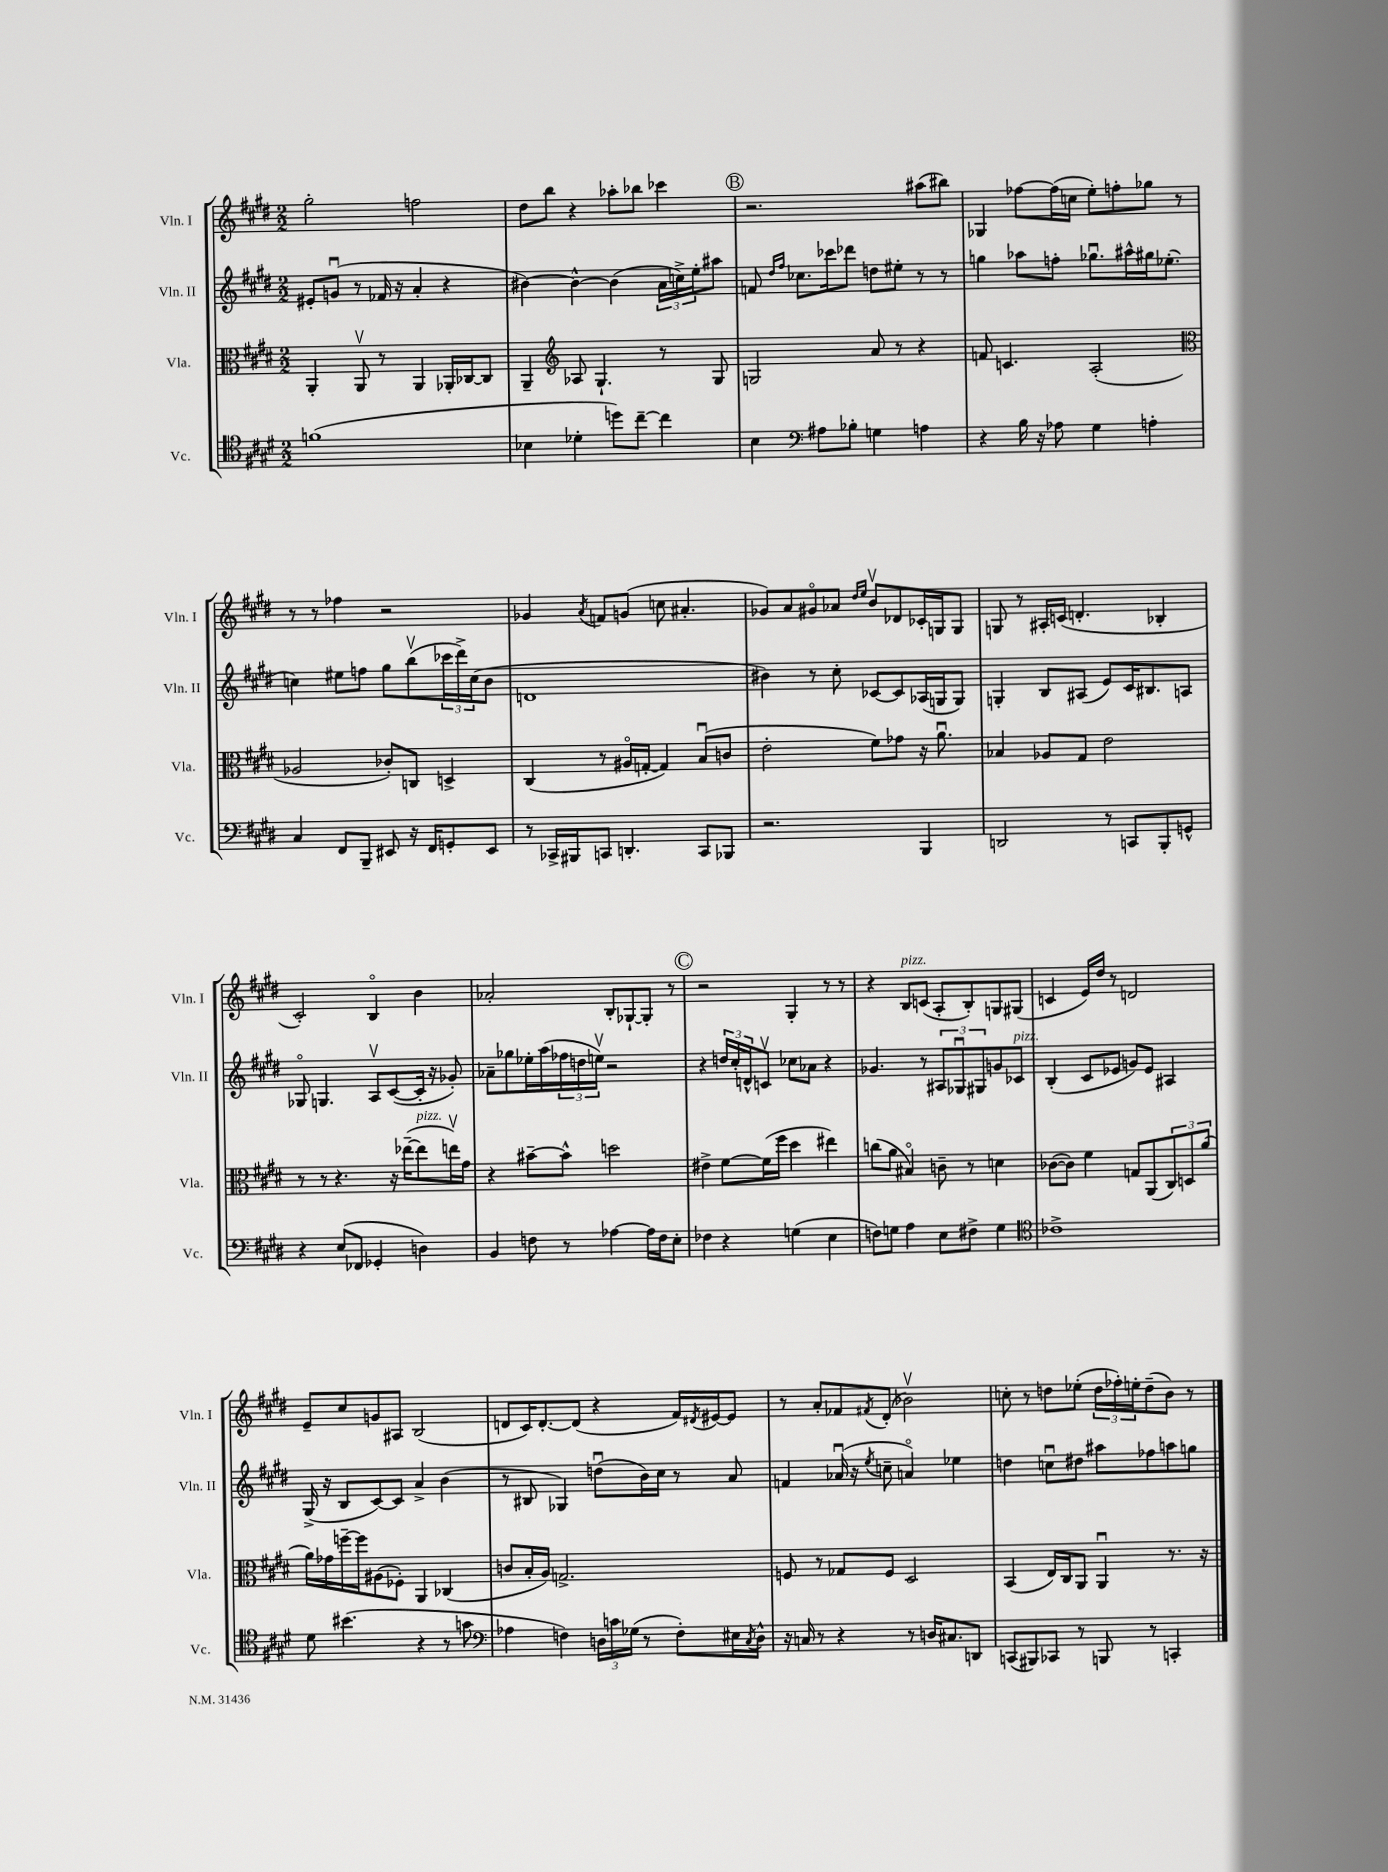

**kern	**kern	**kern	**kern
*staff4	*staff3	*staff2	*staff1
*clefC4	*clefC3	*clefG2	*clefG2
*k[f#c#g#d#]	*k[f#c#g#d#]	*k[f#c#g#d#]	*k[f#c#g#d#]
*M2/2	*M2/2	*M2/2	*M2/2
(1f	4AA'	8e#'	2gg#'
.	.	(8gu	.
.	8AAv	8r	.
.	8r	16f-	.
.	.	16r	.
.	4AA	4a'	2ff
.	16AA-'	4r	.
.	[16C-	.	.
.	8C-]	.	.
=	=	=	=
4B-	4AA~	[4b#)	8dd#
.	.	.	8bb
*	*clefG2	*	*
4d-'	8A-	4b#^^_	4r
.	4.G#`	.	.
8dd)	.	(4b#]	8aa-'
[8cc#~	.	.	8bb-
4cc#]	8r	24a	4ccc-
.	.	24cc^)	.
.	.	24ee'	.
.	8G#	8aa#	.
=	=	=	=
4B	2G	8f	2.r
.	.	16qqdd#	.
.	.	16qqff#	.
.	.	8.cc-	.
*clefF4	*	*	*
8A#	.	.	.
.	.	16ccc-	.
8B-'	.	8ddd-	.
4G	8a	8dd	.
.	8r	8ee#'	.
4A	4r	8r	(8aa#
.	.	8r	8bb#)
=	=	=	=
4r	8f	4gg	4G-
.	4.c	.	.
16B	.	8aa-	[8ff-
16r	.	.	.
8A-	.	8ff'	(16ff-]
.	.	.	16cc
4G#	(2A'	8.gg-u	8ee')
.	.	.	8ff'
.	.	16aa#^^	.
4A'	.	16gg#	8gg-
.	.	(8.ee-'	.
.	.	.	8r
=	=	=	=
*	*clefC3	*	*
4C#	2A-	4cc)	8r
.	.	.	8r
8FF#	.	8ee#	4ff-
8BBB~	.	8ff	.
8EE#	8c-')	8gg#	2r
16r	8C	(8bbv	.
16FF#	.	.	.
8GG'	4D^	24ccc-	.
.	.	24ddd#^)	.
.	.	(24cc	.
8EE#	.	8b	.
=	=	=	=
8r	(4C#	1d	4g-
16CC-^	.	.	.
16BBB#	.	.	.
.	.	.	8qa
8CC	8r	.	8f
4.DD'	16A#o	.	(8g
.	[16G'	.	.
.	4G])	.	8cc
.	.	.	4.a#'
8CC	(8Bu	.	.
8BBB-	8c	.	.
=	=	=	=
2.r	2e'	4b#)	8g-)
.	.	.	8a
.	.	8r	8g#o
.	.	8cc#'	8a-
.	.	.	16qqdd#
.	.	.	16qqee
.	8f#)	[8c-	8bv
.	8g-	8c-]	8d-
4BBB	16r	(16A-	16c-'
.	8.au	16G	16G
.	.	8G)	8G
=	=	=	=
2DD	4B-	4G'	8G
.	.	.	8r
.	8A-	8B	16A#'
.	.	.	(16c
.	8G#	(8A#	4.d'
8r	2e	8e)	.
8CC	.	16c#	.
.	.	8.B#	.
8BBB'	.	.	4B-'
8GG^^	.	8A	.
=	=	=	=
4r	8r	8G-o	2c#')
.	8r	4.G	.
(8E	4.r	.	.
8FF-	.	.	.
4GG-'	.	8Av	4Bo
.	16r	([8c#	.
.	([16ee-~	.	.
4D)	8ee-]	16c#']	4b
.	.	16r	.
.	16eev)	8g-')	.
.	16g#	.	.
=	=	=	=
4BB	4r	8a-~	2a-'
.	.	8gg-	.
8F	[8b#~	16ee-'	.
.	.	(16aa	.
8r	8b#^^]	24ff-	.
.	.	24dd	.
.	.	24eev)	.
[4A-	2dd	2r	8B'
.	.	.	[8G-`
16A-]	.	.	8G-']
16F	.	.	.
8E'	.	.	8r
=	=	=	=
4F-	4e#^	4r	2r
4r	[8f#	24dd	.
.	.	24cc#'	.
.	.	24d^^	.
.	(16f#]	8cv	.
.	16ff#	.	.
(4G	4dd#	8cc-	4G#'
.	.	8a-	.
4E	4ee#)	4r	8r
.	.	.	8r
=	=	=	=
8F)	(8cc	4.g-	4r
8G	8a	.	.
4A	4B#o)	.	8B
.	.	8r	(8c
8E	8c~	12A#	8A'
.	.	12G-u	.
8F#^	8r	.	8B')
.	.	12G#	.
4G	4d	8g	8G
.	.	8c-	(8G#
=	=	=	=
*clefC4	*	*	*
1c-^	([8c-	(4B'	4c
.	8c-])	.	.
.	4f#	8c#	16e)
.	.	.	16dd#
.	.	8e-	8r
.	8G	8g)	2d
.	(8AA	8e-	.
.	12C#)	4A#	.
.	12D	.	.
.	(12a	.	.
=	=	=	=
8d#	16a)	(16G#^	8e~
.	16g-	16r	.
(4.b#	[16ff~	8B	8cc#
.	16ff]	.	.
.	(8A#	[8c#)	8g
.	8F-')	8c#]	8A#
4r	4AA	4a^	(2B
8r	(4C-	(4b	.
8g	.	.	.
=	=	=	=
*clefF4	*	*	*
4A-	8c	8r	8d
.	16B'	8B#	16c#)
.	16A)	.	[8.d'
4F)	2.G^	4G-)	.
.	.	.	(8d]
24D	.	(8ddu	4r
24c	.	.	.
(24G-	.	.	.
8r	.	16b)	.
.	.	16cc#	.
8F')	.	8r	16f#)
.	.	.	8qd#
.	.	.	[16e#
16E#	.	8a	8e#]
8qC#	.	.	.
16D^^	.	.	.
=	=	=	=
16r	8F	4f	8r
16C	.	.	.
8r	8r	.	8a'
4r	8G-	(16a-u	8f-
.	.	16r	.
.	.	8qee	8qf#
.	8F	8cc~	(8d#'
8r	2D#	4ao)	2b-v)
16D	.	.	.
8.C#	.	.	.
.	.	4ee-	.
8DD	.	.	.
=	=	=	=
(8CC	(4BB	4dd	8cc'
8BBB#)	.	.	8r
8CC-	16E)	8ccu	8dd
.	16C#	.	.
8r	8AA	8dd#	(8ee-'
8BBB	4AAu	8aa#	24dd
.	.	.	24ff-')
.	.	.	24ee'
8r	.	8ff-	(8dd~
4CC'	8.r	8aa	8b)
.	.	8gg	8r
.	16r	.	.
==	==	==	==
*-	*-	*-	*-
